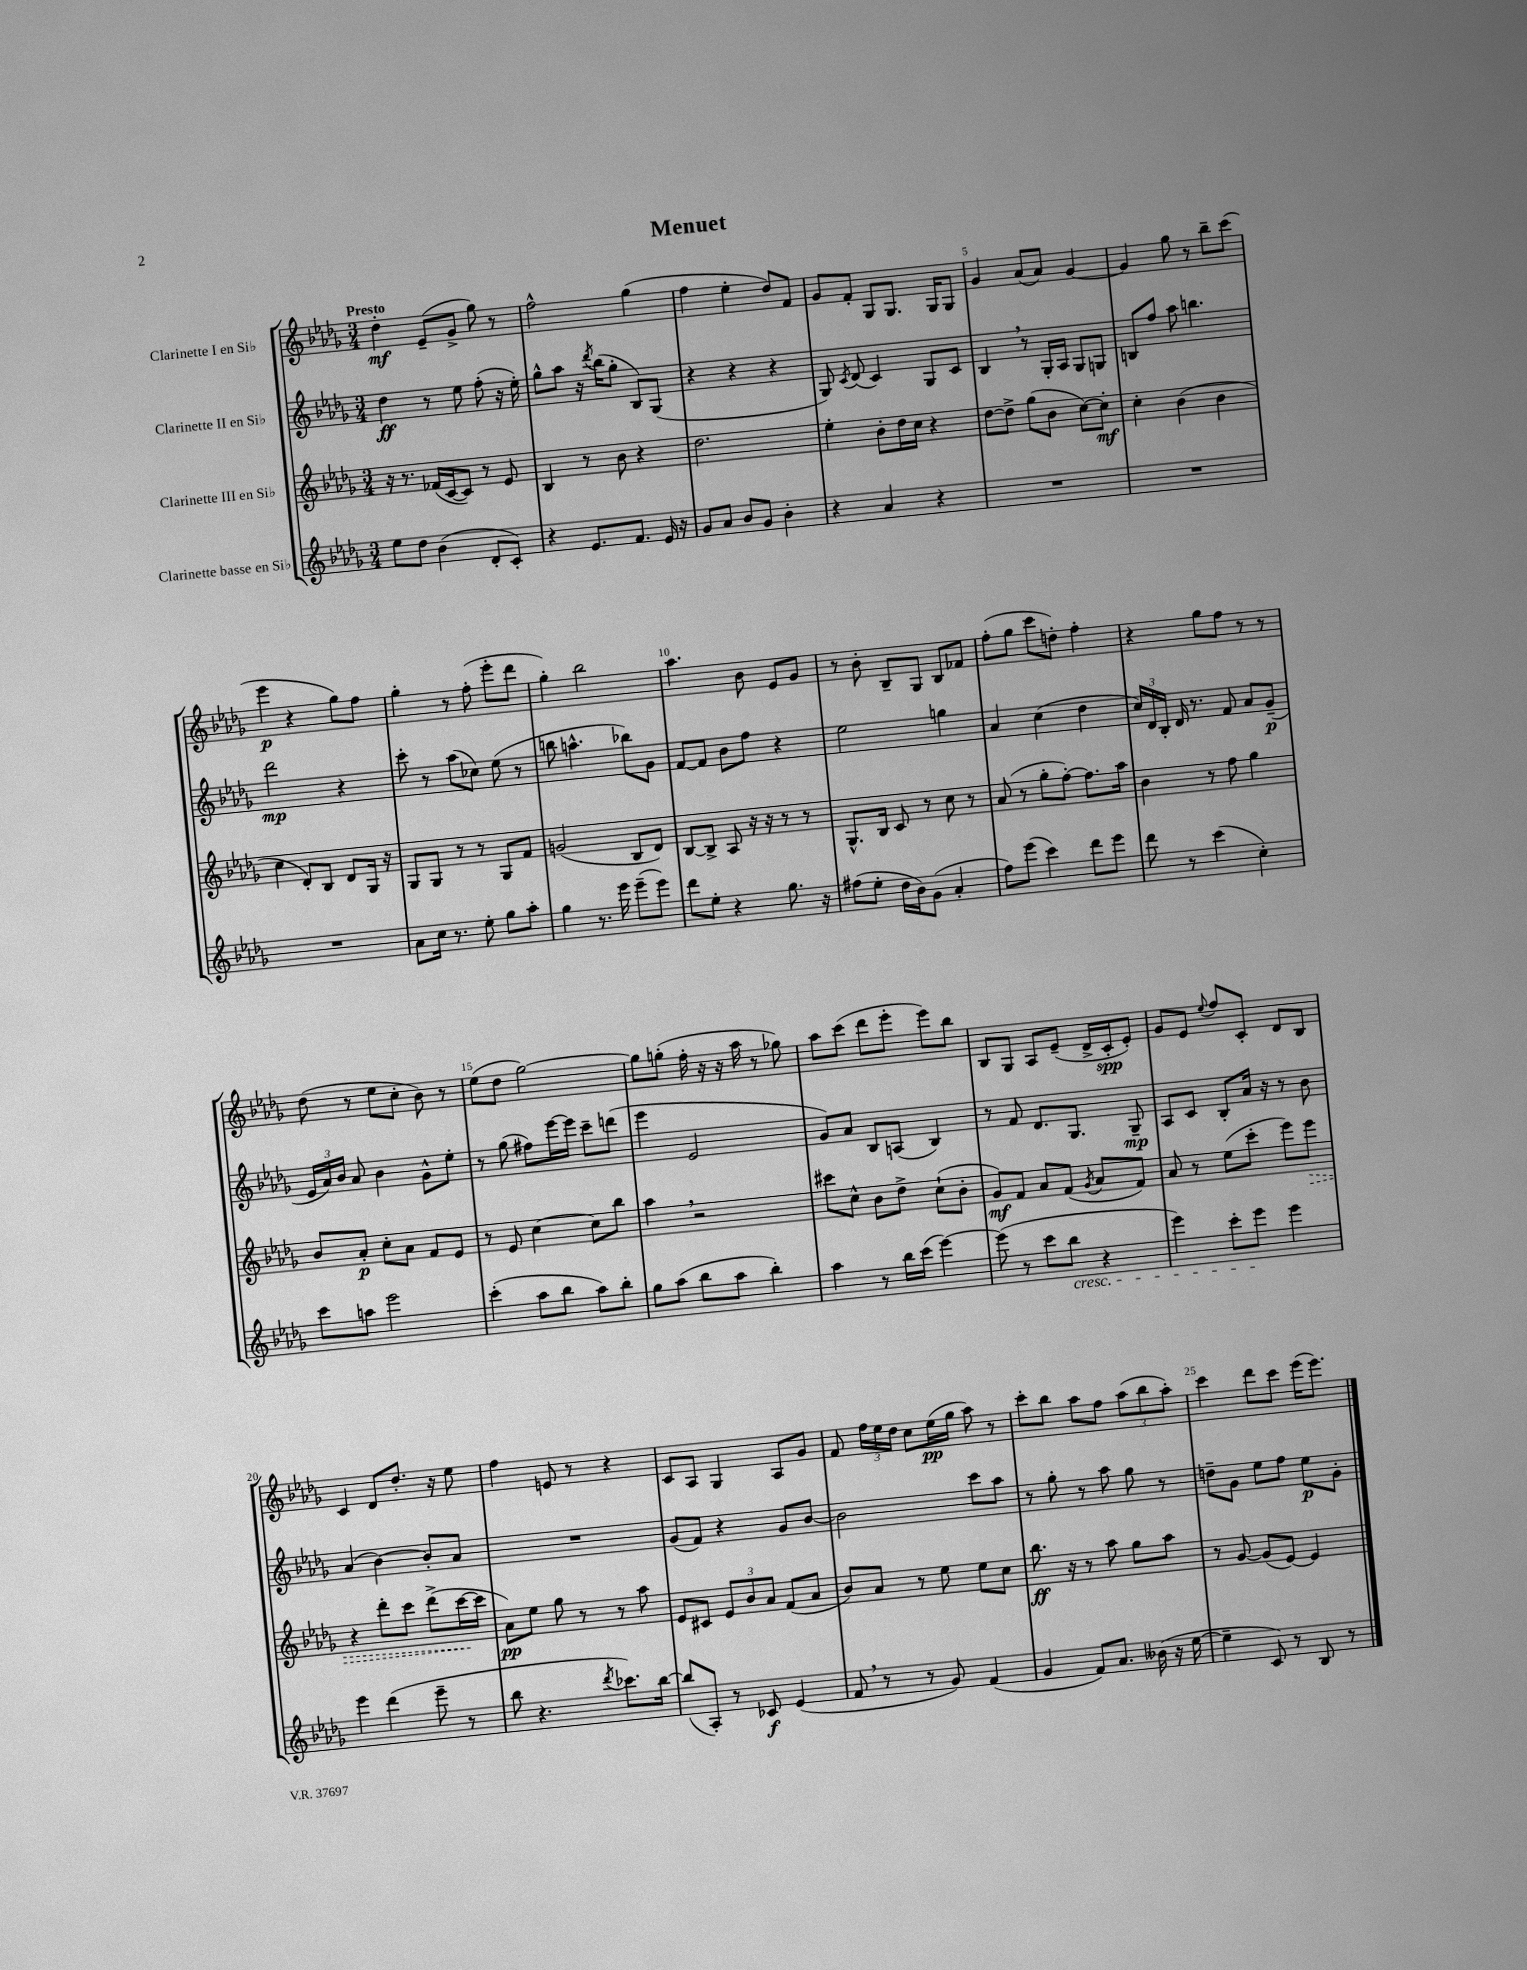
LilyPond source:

\header { title = "Menuet" }
<<
\new StaffGroup <<
\new Staff = "s0" \with { instrumentName = "Clarinette I en Sib" } {
    \clef treble \key des \major \numericTimeSignature \time 3/4 \tempo "Presto"
    \autoBeamOff des''4-.\mf ees'8[--( ges'8]-> ges''8) r8 |
    f''2-^ ges''4( |
    f''4 ees''4-. des''8[) f'8] |
    ges'8[ f'8]-. ges8[ ges8.] ges16[ ges8] |
    ges'4 aes'8[( aes'8]) ges'4~ |
    ges'4 ges''8 r8 bes''8[-- c'''8]( |
    ees'''4\p r4 ges''8[) f''8] |
    ges''4-. r8 f''8-.( ees'''8[-. des'''8] |
    ges''4-.) bes''2 |
    aes''4. bes'8 ees'8[ ges'8] |
    r8 bes'8-. bes8[-- ges8] bes8[ fes'8] |
    f''8[-.( ges''8] c'''8[ d''8]-.) f''4-. |
    r4 ges''8[ f''8] r8 r8 |
    des''8( r8 ees''8[ c''8]-. bes'8) r8 |
    ees''8[( des''8] ges''2~) |
    ges''8[ g''8]-.( f''16-. r16 r16 aes''16 r8 ges''8) |
    aes''8[ c'''8]( des'''8[ ees'''8]-. ees'''8[) bes''8] |
    bes8[ ges8] aes8[ ees'8]--( des'16[-> c'16-.\spp ees'8]-.) |
    ges'8[ ees'8] \appoggiatura { ees''8 } f''8[ c'8]-. des'8[ bes8] |
    c'4 des'8[ des''8.]-. r16 ees''8 |
    f''4 e'8 r8 r4 |
    c'8[ aes8] ges4 aes8[ ges'8] |
    f'8 \tuplet 3/2 { f''16[ ees''16 des''16] } c''8[ ees''16\pp( ges''16] aes''8) r8 |
    c'''8[-. bes''8] aes''8[ f''8] \tuplet 3/2 { aes''8[( bes''8 aes''8]-.) } |
    c'''4 des'''8[ c'''8] ees'''16[( ees'''8.]) \bar "|." |
}
\new Staff = "s1" \with { instrumentName = "Clarinette II en Sib" } {
    \clef treble \key des \major \numericTimeSignature \time 3/4
    \autoBeamOff des''4\ff r8 ees''8 f''8-.( r16 ees''16-.) |
    ges''8[-^ aes''8] r16 \acciaccatura { des'''8 } bes''16[( ges''8]-. bes8[) ges8]( |
    r4 r4 r4 |
    ges8) \acciaccatura { c'8 } des'8( c'4) ges8[ c'8] |
    bes4 \breathe r8 ges16[-. aes16] ges8[ g8] |
    b8[ f''8] aes''8 b''4. |
    des'''2\mp r4 |
    c'''8-. r8 aes''8[( ces''8]) ees''8( r8 |
    b''8 a''4.-^ bes''8[) ges'8] |
    f'8[~ f'8] bes'8[ f''8] r4 |
    ees''2 g''4 |
    aes'4 c''4( des''4 |
    \tuplet 3/2 { c''16[) des'16 bes16]-. } des'16 r8. f'8 aes'8[ ges'8]--\p( |
    \tuplet 3/2 { ees'16[ aes'16) bes'16] } aes'8 bes'4 ges'8[-^ ees''8]-. |
    r8 ges''8( fis''8[) ees'''16~ ees'''16] c'''8[-- d'''8]( |
    ees'''4 ees'2 |
    ges'8[) aes'8] bes8[ a8]( bes4) |
    r8 f'8 des'8.[ ges8.] ges8--\mp |
    aes8[ c'8] bes8[-. aes'16] r16 r8 bes'8 |
    aes'4( bes'4~) bes'8[-. aes'8] |
    R2. |
    ges'8[( f'8]) r4 ges'8[ bes'8]~ |
    bes'2 c'''8[ aes''8] |
    r8 ges''8-. r8 aes''8 ges''8 r8 |
    d''8[-- ges'8] ees''8[ f''8] ees''8[\p ges'8]-. \bar "|." |
}
\new Staff = "s2" \with { instrumentName = "Clarinette III en Sib" } {
    \clef treble \key des \major \numericTimeSignature \time 3/4
    \autoBeamOff r16 r8. fes'16[( c'16~ c'8]) r8 ees'8 |
    bes4 r8 bes'8 r4 |
    des''2. |
    ees''4-. bes'8[-. des''16 c''16] r4 |
    des''8[~ des''8]-> ges''8[( bes'8] c''8[~) c''8]-.\mf |
    c''4-. bes'4( bes'4 |
    c''4 des'8[-.) bes8] des'8[ ges16] r16 |
    ges8[ ges8] r8 r8 ges8[ f'8] |
    g'2( bes8[ des'8]) |
    bes8[~ bes8]-> aes8 r16 r16 r8 r8 |
    ges8.[-^ bes16] c'8 r8 c''8 r8 |
    aes'8( r8 ges''8[-. f''8]~-.) f''8.[ aes''16] |
    bes'4 r8 f''8 ges''4 |
    bes'8[ aes'8]-.\p c''8[-. aes'8] f'8[ ees'8] |
    r8 ees'8 c''4~ c''8[ bes''8] |
    aes''4 \breathe r2 |
    cis'''8[ c''8]-^ bes'8[ des''8]-> c''8[-!( bes'8]-. |
    ges'8[\mf) f'8] aes'8[ f'8]( \acciaccatura { ges'8 } aes'8[ f'8]) |
    aes'8 r8 ees''8[( c'''8]-. ees'''8[) \once \override Hairpin.style = #'dashed-line ees'''8]\> |
    r4 des'''8[-. c'''8] des'''8[->( c'''16~\! c'''16] |
    aes'8[\pp) ees''8] ges''8 r8 r8 aes''8 |
    ees'8[ cis'8] \tuplet 3/2 { ees'8[ bes'8 aes'8] } f'8[( aes'8] |
    bes'8[) aes'8] r8 ees''8 ees''8[ c''8] |
    bes''8.\ff r16 r8 aes''8 ges''8[ aes''8] |
    r8 ges'8~ ges'8[( ees'8]~) ees'4 \bar "|." |
}
\new Staff = "s3" \with { instrumentName = "Clarinette basse en Sib" } {
    \clef treble \key des \major \numericTimeSignature \time 3/4
    \autoBeamOff ees''8[ des''8] bes'4( des'8[-. c'8]-.) |
    r4 ees'8.[ f'8.] ees'16 r16 |
    ges'8[ aes'8] bes'8[ ges'8] bes'4-. |
    r4 aes'4 r4 |
    R2. |
    R2. |
    R2. |
    aes'8[ c''16] r8. ees''8-. ges''8[ aes''8]-. |
    ges''4 r8. ees'''16 ees'''8[--( ees'''8]) |
    des'''8[ ees''8]-. r4 ges''8. r16 |
    fis''8[( ees''8]-. des''16[ bes'16) ges'8]( aes'4-. |
    f''8[) ees'''8]( c'''4) des'''8[ ees'''8] |
    des'''8 r8 c'''4( c''4-.) |
    c'''8[ a''8] ees'''2 |
    c'''4-.( aes''8[ bes''8] aes''8[) bes''8]-. |
    ges''8[ aes''8]( bes''8[ aes''8] bes''4-.) |
    aes''4 r8 bes''16[ c'''16]( ees'''4~) |
    ees'''8( r8 c'''8[ bes''8]\cresc r4 |
    ees'''4) c'''8[-. ees'''8]\! ees'''4 |
    ees'''4 des'''4( ees'''8-- r8 |
    bes''8 r4. \acciaccatura { des'''8 } ces'''8.[) bes''16]~ |
    bes''8[( aes8]-.) r8 ces'8\f ees'4( |
    f'8 \breathe r8 r8 ges'8) f'4( |
    ges'4 f'8[) aes'8.] beses'16( r16 ees''16~ |
    ees''4-- c'8) r8 bes8 r8 \bar "|." |
}
>>
>>
\layout { \context { \Score \override BarNumber.break-visibility = ##(#f #t #t) barNumberVisibility = #(every-nth-bar-number-visible 5) } }
